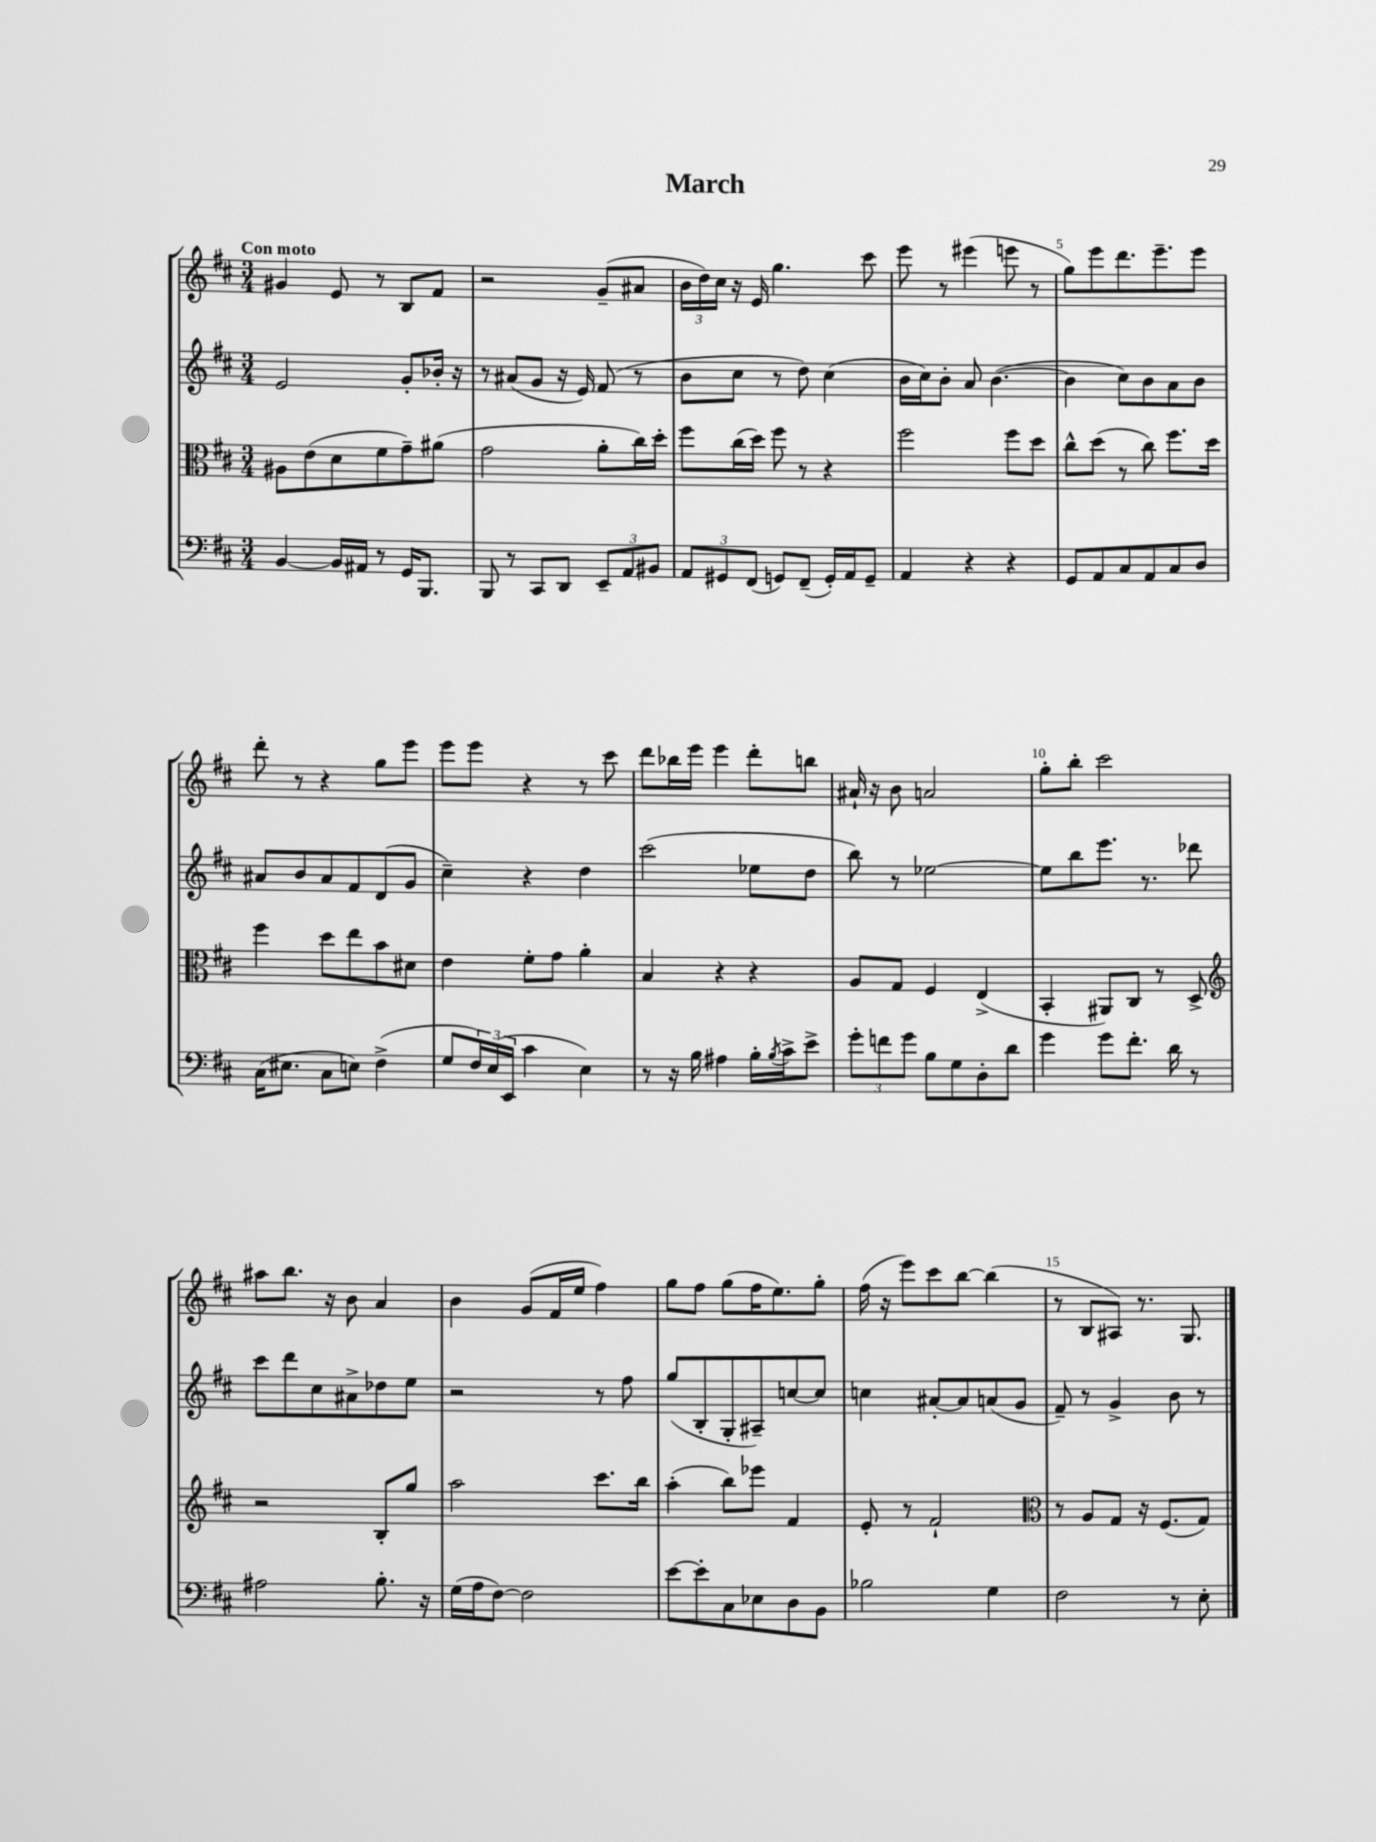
\header { title = "March" }
<<
\new StaffGroup <<
\new Staff = "s0" {
    \clef treble \key d \major \numericTimeSignature \time 3/4 \tempo "Con moto"
    gis'4 e'8 r8 b8 fis'8 |
    r2 g'8--( ais'8 |
    \tuplet 3/2 { b'16 d''16) cis''16 } r16 e'16 g''4. cis'''8 |
    e'''8 r8 eis'''4( e'''8 r8 |
    g''8) e'''8 d'''8. e'''8.-- e'''8 |
    d'''8-. r8 r4 g''8 e'''8 |
    e'''8 e'''8 r4 r8 cis'''8 |
    d'''8 bes''16 e'''16 e'''4 d'''8-. b''8 |
    ais'16-! r16 b'8 a'2 |
    g''8-. b''8-. cis'''2 |
    ais''8 b''8. r16 b'8 a'4 |
    b'4 g'8( fis'16 e''16 fis''4) |
    g''8 fis''8 g''8( fis''16 e''8.) g''8-. |
    fis''16( r16 e'''8) cis'''8 b''8~ b''4( |
    r8 b8 ais8) r8. g8. \bar "|." |
}
\new Staff = "s1" {
    \clef treble \key d \major \numericTimeSignature \time 3/4
    e'2 g'8-. bes'16-. r16 |
    r8 ais'8( g'8 r16 e'16) fis'8( r8 |
    b'8 cis''8 r8 d''8) cis''4( |
    b'16 cis''16) b'8-. a'8 b'4.~( |
    b'4 cis''8) b'8 a'8 b'8 |
    ais'8 b'8 ais'8 fis'8 d'8( g'8 |
    cis''4--) r4 d''4 |
    cis'''2( ees''8 d''8 |
    b''8) r8 ees''2~ |
    ees''8 b''8 e'''8. r8. des'''8 |
    cis'''8 d'''8 cis''8 ais'8-> des''8 e''8 |
    r2 r8 fis''8 |
    g''8( b8-. g8-. ais8--) c''8~ c''8 |
    c''4 ais'8~-. ais'8 a'8( g'8 |
    fis'8--) r8 g'4-> b'8 r8 \bar "|." |
}
\new Staff = "s2" {
    \clef alto \key d \major \numericTimeSignature \time 3/4
    ais8 e'8( d'8 fis'8 g'8--) ais'8( |
    g'2 a'8-. cis''16) d''16-. |
    fis''8 cis''16( d''16) fis''8 r8 r4 |
    fis''2 fis''8 d''8 |
    cis''8-^ d''8( r8 cis''8) fis''8. d''16 |
    fis''4 d''8 e''8 b'8 dis'8 |
    e'4 fis'8-. g'8 a'4-. |
    b4 r4 r4 |
    a8 g8 fis4 e4->( |
    b,4-. ais,8) cis8 r8 d8-> |
    \clef treble r2 b8-. g''8 |
    a''2 cis'''8. b''16 |
    a''4-.( b''8) ees'''8 fis'4 |
    e'8-. r8 fis'2-! |
    \clef alto r8 a8 g8 r16 fis8.( g8) \bar "|." |
}
\new Staff = "s3" {
    \clef bass \key d \major \numericTimeSignature \time 3/4
    b,4~ b,16 ais,16 r8 g,16 b,,8. |
    b,,8 r8 cis,8 d,8 \tuplet 3/2 { e,8-- a,8 bis,8 } |
    \tuplet 3/2 { a,8 gis,8 fis,8( } g,8) fis,8--( g,16-.) a,16 g,8-- |
    a,4 r4 r4 |
    g,8 a,8 cis8 a,8 cis8 d8 |
    cis16( eis8. cis8 e8) fis4->( |
    g8 \tuplet 3/2 { fis16) e16( e,16 } cis'4 e4) |
    r8 r16 b16 ais4 b16-. \acciaccatura { b8 } cis'16-> e'8-> |
    \tuplet 3/2 { g'8-. f'8 g'8 } b8 g8 d8-. d'8 |
    g'4 g'8 fis'8.-. d'16 r8 |
    ais2 b8.-. r16 |
    g16( a16 fis8~) fis2 |
    e'8~ e'8-. cis8 ees8 d8 b,8 |
    bes2 g4 |
    fis2 r8 e8-. \bar "|." |
}
>>
>>
\layout { \context { \Score \override BarNumber.break-visibility = ##(#f #t #t) barNumberVisibility = #(every-nth-bar-number-visible 5) } }
